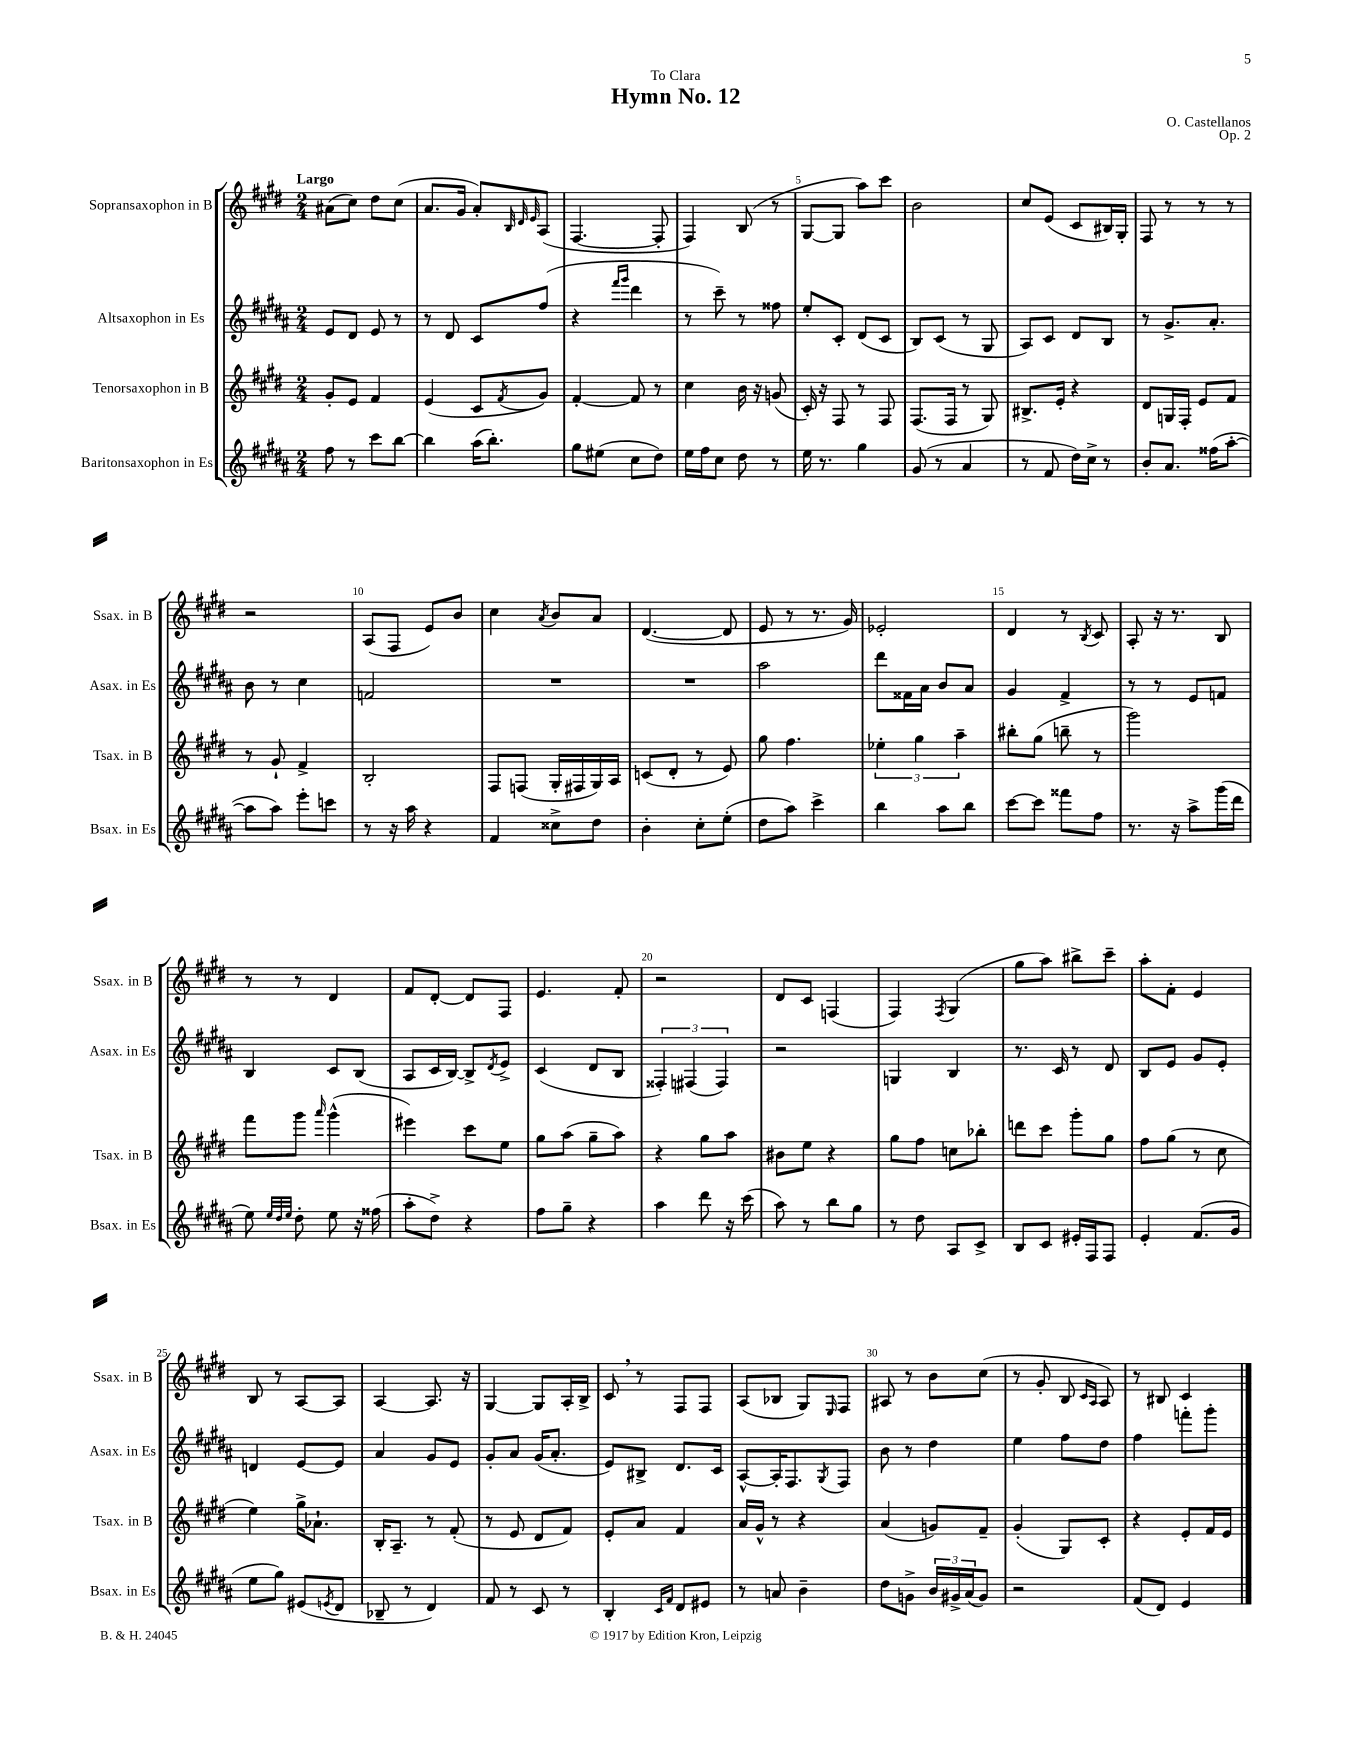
\header { title = "Hymn No. 12" composer = "O. Castellanos" dedication = "To Clara" opus = "Op. 2" }
<<
\new StaffGroup <<
\new Staff = "s0" \with { instrumentName = "Sopransaxophon in B" shortInstrumentName = "Ssax. in B" } {
    \clef treble \key e \major \numericTimeSignature \time 2/4 \tempo "Largo"
    ais'8( cis''8) dis''8 cis''8( |
    a'8. gis'16 a'8-.) \grace { b32 dis'32 e'32 } a8( |
    fis4.~ fis8-. |
    fis4) b8( r8 |
    gis8~ gis8 a''8) cis'''8 |
    b'2 |
    cis''8 e'8( cis'8 bis16) gis16-. |
    fis8 r8 r8 r8 |
    r2 |
    a8( fis8 e'8) b'8 |
    cis''4 \acciaccatura { a'8 } b'8 a'8 |
    dis'4.~( dis'8 |
    e'8 r8 r8. gis'16) |
    ees'2-. |
    dis'4 r8 \acciaccatura { b8 } cis'8 |
    a8-. r16 r8. b8 |
    r8 r8 dis'4 |
    fis'8 dis'8~-. dis'8 fis8 |
    e'4. fis'8-. |
    r2 |
    dis'8 cis'8 f4( |
    fis4) \acciaccatura { fis8 } gis4( |
    gis''8 a''8) bis''8-> cis'''8-- |
    a''8-. fis'8-. e'4 |
    b8 r8 a8~ a8 |
    a4~ a8. r16 |
    gis4~ gis8 a16-. b16-> |
    cis'8 \breathe r8 fis8 fis8 |
    a8( bes8 gis8) \grace { e16 } fis8 |
    ais8 r8 b'8 cis''8( |
    r8 gis'8-. b8 \grace { cis'16 a16 } a8) |
    r8 bis8 cis'4 \bar "|." |
}
\new Staff = "s1" \with { instrumentName = "Altsaxophon in Es" shortInstrumentName = "Asax. in Es" } {
    \clef treble \key b \major \numericTimeSignature \time 2/4
    e'8 dis'8 e'8 r8 |
    r8 dis'8 cis'8 fis''8( |
    r4 \grace { fis'''16 gis'''16 } dis'''4 |
    r8 cis'''8--) r8 fisis''8 |
    e''8-. cis'8-. dis'8( cis'8 |
    b8) cis'8( r8 gis8 |
    ais8) cis'8 dis'8 b8 |
    r8 gis'8.-> ais'8.-. |
    b'8 r8 cis''4 |
    f'2 |
    R2 |
    R2 |
    ais''2 |
    dis'''8 fisis'16 ais'16 b'8 ais'8 |
    gis'4 fis'4-> |
    r8 r8 e'8 f'8 |
    b4 cis'8 b8( |
    ais8 cis'16 b16~) b8-> \acciaccatura { dis'8 } e'8-> |
    cis'4( dis'8 b8 |
    \tuplet 3/2 { fisis4-.) fis4( fis4) } |
    r2 |
    g4 b4 |
    r8. cis'16 r8 dis'8 |
    b8 e'8 gis'8 e'8-. |
    d'4 e'8~ e'8 |
    ais'4 gis'8 e'8 |
    gis'8-. ais'8 gis'16( ais'8.-. |
    e'8) bis8-> dis'8. cis'16 |
    ais8~-^ ais16-. fis8. \acciaccatura { gis8 } fis8 |
    b'8 r8 dis''4 |
    e''4 fis''8 dis''8 |
    fis''4 f'''8-. gis'''8-. \bar "|." |
}
\new Staff = "s2" \with { instrumentName = "Tenorsaxophon in B" shortInstrumentName = "Tsax. in B" } {
    \clef treble \key e \major \numericTimeSignature \time 2/4
    gis'8-. e'8 fis'4 |
    e'4( cis'8 \acciaccatura { fis'8 } gis'8) |
    fis'4~-. fis'8 r8 |
    cis''4 b'16 r16 g'8( |
    cis'16-.) r16 fis8 r8 fis8 |
    fis8.( fis16 r8 gis8) |
    bis8.-> e'16-. r4 |
    dis'8 g16 fis16-. e'8 fis'8 |
    r8 gis'8-! fis'4-> |
    b2-. |
    fis8 f8( gis16-. fis16 gis16) a16 |
    c'8( dis'8-. r8 e'8) |
    gis''8 fis''4. |
    \tuplet 3/2 { ees''4-. gis''4 a''4-- } |
    bis''8-. gis''8( b''8-- r8 |
    gis'''2) |
    fis'''8 gis'''8 \grace { a'''16 } gis'''4-^( |
    eis'''4) cis'''8 e''8 |
    gis''8 a''8( gis''8-- a''8) |
    r4 gis''8 a''8 |
    bis'8 e''8 r4 |
    gis''8 fis''8 c''8 bes''8-. |
    d'''8 cis'''8 gis'''8-. gis''8 |
    fis''8 gis''8( r8 cis''8 |
    e''4) gis''16-> aes'8.-! |
    b16-. a8.-- r8 fis'8-.( |
    r8 e'8 dis'8 fis'8) |
    e'8-. a'8 fis'4 |
    a'16 gis'16-^ r8 r4 |
    a'4( g'8) fis'8-- |
    gis'4-.( gis8) cis'8-. |
    r4 e'8-. fis'16 e'16 \bar "|." |
}
\new Staff = "s3" \with { instrumentName = "Baritonsaxophon in Es" shortInstrumentName = "Bsax. in Es" } {
    \clef treble \key b \major \numericTimeSignature \time 2/4
    fis''8 r8 cis'''8 b''8~ |
    b''4 ais''16( b''8.-.) |
    gis''8 eis''8( cis''8 dis''8) |
    e''16 fis''16 cis''8 dis''8 r8 |
    e''16 r8. gis''4 |
    gis'8( r8 ais'4 |
    r8 fis'8 dis''16) cis''16-> r8 |
    b'8-. ais'8. fisis''16( ais''8~-. |
    ais''8 ais''8) e'''8-. c'''8 |
    r8 r16 ais''16 r4 |
    fis'4 cisis''8-> dis''8 |
    b'4-. cis''8-. e''8-.( |
    dis''8 ais''8) cis'''4-> |
    b''4 ais''8 b''8 |
    cis'''8~ cis'''8 fisis'''8 fis''8 |
    r8. r16 ais''8-> gis'''16( dis'''16 |
    e''8) \grace { e''32 dis''32 e''32 } dis''8-. e''8 r16 fisis''16( |
    ais''8-. dis''8->) r4 |
    fis''8 gis''8-- r4 |
    ais''4 dis'''8 r16 cis'''16( |
    ais''8) r8 b''8 gis''8 |
    r8 dis''8 ais8 cis'8-> |
    b8 cis'8 eis'16-. fis16 fis8 |
    e'4-. fis'8.( gis'16 |
    e''8 gis''8) eis'8( \acciaccatura { e'8 } dis'8 |
    bes8-- r8 dis'4) |
    fis'8 r8 cis'8 r8 |
    b4-. \grace { cis'16 fis'16 } dis'8 eis'8 |
    r8 a'8 b'4-- |
    dis''8 g'8-> \tuplet 3/2 { b'16 gis'16-> ais'16( } gis'8) |
    r2 |
    fis'8( dis'8) e'4 \bar "|." |
}
>>
>>
\layout { \context { \Score \override BarNumber.break-visibility = ##(#f #t #t) barNumberVisibility = #(every-nth-bar-number-visible 5) } }
